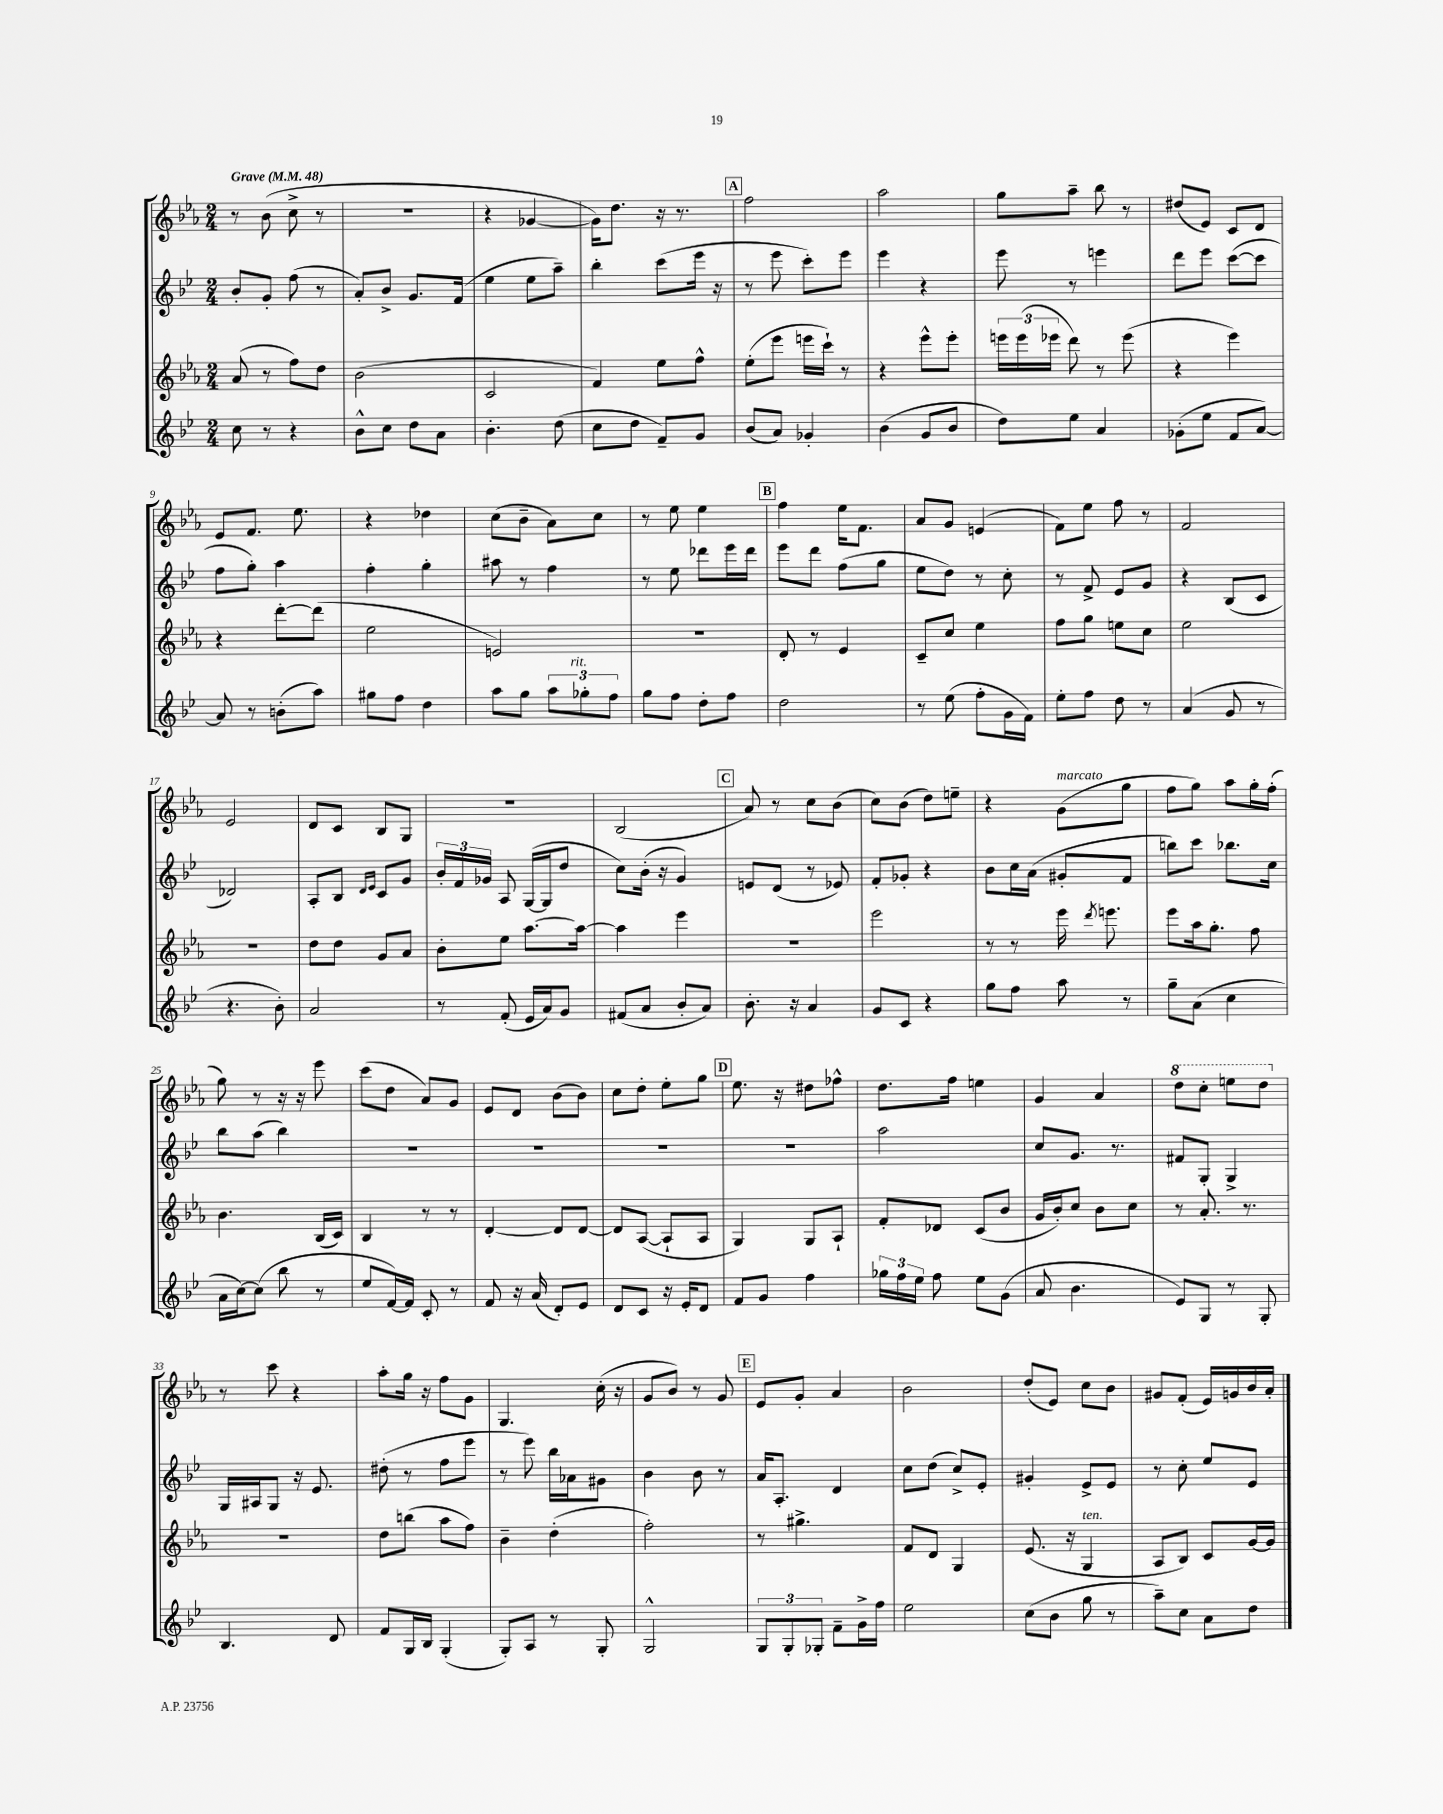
<<
\new StaffGroup <<
\new Staff = "s0" {
    \clef treble \key ees \major \numericTimeSignature \time 2/4 \tempo "Grave" 4 = 48
    \autoBeamOff r8 bes'8( c''8-> r8 |
    R2 |
    r4 ges'4~ |
    ges'16[) d''8.] r16 r8. |
    \mark \markup { \box "A" } f''2 |
    aes''2 |
    g''8[ aes''8]-- bes''8 r8 |
    dis''8[( ees'8]) c'8[ d'8] |
    ees'8[ f'8.] ees''8. |
    r4 des''4 |
    c''8[( bes'8]-- aes'8[) c''8] |
    r8 ees''8 ees''4 |
    \mark \markup { \box "B" } f''4 ees''16[ f'8.] |
    aes'8[ g'8] e'4( |
    f'8[) ees''8] f''8 r8 |
    f'2 |
    ees'2 |
    d'8[ c'8] bes8[ g8] |
    R2 |
    bes2( |
    \mark \markup { \box "C" } aes'8) r8 c''8[ bes'8]( |
    c''8[) bes'8]( d''8[) e''8]-- |
    r4 g'8[^\markup { \italic "marcato" }( g''8] |
    f''8[ g''8]) aes''8[ g''16-. f''16]-.( |
    g''8) r8 r16 r16 ees'''8 |
    c'''8[( d''8] aes'8[) g'8] |
    ees'8[ d'8] bes'8[( bes'8]) |
    c''8[ d''8]-. ees''8[-. g''8] |
    \mark \markup { \box "D" } ees''8. r16 dis''8[ fes''8]-^ |
    d''8.[ f''16] e''4 |
    g'4 aes'4 |
    \ottava #1 d'''8[ c'''8]-. e'''8[ d'''8] \ottava #0 |
    r8 c'''8 r4 |
    aes''8[-. g''16] r16 f''8[ g'8] |
    g4. c''16-.( r16 |
    g'8[ bes'8]) r8 g'8 |
    \mark \markup { \box "E" } ees'8[ g'8]-. aes'4 |
    bes'2 |
    d''8[-.( ees'8]) c''8[ bes'8] |
    gis'8[ f'8]-.( ees'16[) g'16 bes'16 aes'16]-. \bar "|." |
}
\new Staff = "s1" {
    \clef treble \key bes \major \numericTimeSignature \time 2/4
    \autoBeamOff bes'8[-. g'8]-. f''8( r8 |
    a'8[-.) bes'8]-> g'8.[ f'16]( |
    ees''4 ees''8[ a''8]--) |
    bes''4-. c'''8[( ees'''16] r16 |
    \mark \markup { \box "A" } r8 ees'''8 c'''8[-.) ees'''8] |
    ees'''4 r4 |
    ees'''8 r8 e'''4 |
    d'''8[ ees'''8] c'''8[~( c'''8] |
    f''8[ g''8]-.) a''4 |
    f''4-. g''4-. |
    ais''8 r8 f''4 |
    r8 ees''8 des'''8[ ees'''16 des'''16] |
    \mark \markup { \box "B" } ees'''8[ d'''8] f''8[( g''8] |
    ees''8[ d''8]) r8 c''8-. |
    r8 f'8-> ees'8[ g'8] |
    r4 bes8[( c'8] |
    des'2) |
    a8[-. bes8] \grace { d'16[ ees'16] } c'8[ g'8] |
    \tuplet 3/2 { bes'16[-. f'16 ges'16] } a8 g16[~( g16 d''8] |
    c''8[) bes'16]-.( r16 g'4) |
    \mark \markup { \box "C" } e'8[ d'8]( r8 ees'8) |
    f'8[-. ges'8]-. r4 |
    bes'8[ c''16 a'16]( gis'8[-. f'8] |
    b''8[) c'''8] bes''8.[ c''16] |
    bes''8[ a''8]( bes''4) |
    r2 |
    R2 |
    R2 |
    \mark \markup { \box "D" } R2 |
    a''2 |
    c''8[ g'8.] r8. |
    fis'8[ g8]-. g4-> |
    g16[ ais16 g8] r16 ees'8. |
    dis''8-.( r8 f''8[ ees'''8] |
    r8 ees'''8) bes''16[ aes'16 gis'8] |
    bes'4 bes'8 r8 |
    \mark \markup { \box "E" } a'16[ a8.]-. d'4 |
    c''8[ d''8]( c''8[->) ees'8]-. |
    gis'4-. ees'8[-> ees'8] |
    r8 c''8-. ees''8[ ees'8] \bar "|." |
}
\new Staff = "s2" {
    \clef treble \key ees \major \numericTimeSignature \time 2/4
    \autoBeamOff aes'8( r8 f''8[) d''8] |
    bes'2( |
    c'2 |
    f'4) ees''8[ f''8]-^ |
    \mark \markup { \box "A" } ees''8[-.( ees'''8] e'''16[ c'''16]-!) r8 |
    r4 ees'''8[-^ ees'''8]-. |
    \tuplet 3/2 { e'''16[ e'''16( ees'''16] } d'''8) r8 ees'''8( |
    r4 ees'''4) |
    r4 d'''8[~-. d'''8]( |
    ees''2 |
    e'2) |
    R2 |
    \mark \markup { \box "B" } d'8-. r8 ees'4 |
    c'8[-- c''8] ees''4 |
    f''8[ g''8] e''8[ c''8] |
    ees''2 |
    R2 |
    d''8[ d''8] g'8[ aes'8] |
    bes'8[-. ees''8] aes''8.[~ aes''16]~ |
    aes''4 ees'''4 |
    \mark \markup { \box "C" } r2 |
    ees'''2 |
    r8 r8 ees'''16 \acciaccatura { d'''8 } e'''8. |
    ees'''8[ aes''16 g''8.]-. f''8 |
    bes'4. bes16[( c'16]) |
    bes4 r8 r8 |
    d'4~-. d'8[ d'8]~ |
    d'8[ aes8]~( aes8[-! aes8] |
    \mark \markup { \box "D" } g4) g8[ aes8]-! |
    f'8[-. des'8] c'8[( bes'8] |
    g'16[ bes'16-.) c''8] bes'8[ c''8] |
    r8 aes'8.-. r8. |
    R2 |
    d''8[ b''8]( aes''8[ f''8]) |
    bes'4-- d''4-.( |
    f''2-.) |
    \mark \markup { \box "E" } r8 gis''4.-> |
    f'8[ d'8] g4 |
    ees'8.( r16 g4^\markup { \italic "ten." } |
    aes8[ bes8]) c'8[ g'16~ g'16] \bar "|." |
}
\new Staff = "s3" {
    \clef treble \key bes \major \numericTimeSignature \time 2/4
    \autoBeamOff c''8 r8 r4 |
    bes'8[-^ c''8] d''8[ a'8] |
    bes'4.-. d''8( |
    c''8[ d''8] f'8[--) g'8] |
    \mark \markup { \box "A" } bes'8[( a'8]) ges'4-. |
    bes'4( g'8[ bes'8] |
    d''8[) ees''8] a'4 |
    ges'8[-.( ees''8] f'8[ a'8]~) |
    a'8 r8 b'8[-.( a''8]) |
    gis''8[ f''8] d''4 |
    a''8[ g''8] \tuplet 3/2 { a''8[ ges''8-.^\markup { \italic "rit." } f''8] } |
    g''8[ f''8] d''8[-. f''8] |
    \mark \markup { \box "B" } d''2 |
    r8 ees''8( f''8[-. g'16 f'16]) |
    ees''8[-. f''8] d''8 r8 |
    a'4( g'8 r8 |
    r4. bes'8-.) |
    a'2 |
    r8 f'8-.( ees'16[ a'16) g'8] |
    fis'8[( a'8] bes'8[-. a'8]) |
    \mark \markup { \box "C" } bes'8.-. r16 a'4 |
    g'8[ c'8] r4 |
    g''8[ f''8] a''8 r8 |
    g''8[-- a'8]( c''4 |
    a'16[ c''16~) c''8]( bes''8 r8 |
    ees''8[ f'16~) f'16] c'8-. r8 |
    f'8 r16 a'16( d'8[-.) ees'8] |
    d'8[ c'8] r16 ees'16[-. d'8] |
    \mark \markup { \box "D" } f'8[ g'8] f''4 |
    \tuplet 3/2 { ges''16[ f''16 ees''16] } f''8 ees''8[ g'8]( |
    a'8 bes'4. |
    ees'8[) g8] r8 g8-. |
    bes4. d'8 |
    f'8[ g16 bes16] g4-.( |
    g8[-.) a8] r8 g8-. |
    g2-^ |
    \mark \markup { \box "E" } \tuplet 3/2 { g8[ g8-. ges8]-. } f'8[-- g'16-> f''16] |
    ees''2 |
    c''8[( bes'8] g''8 r8 |
    a''8[--) c''8] a'8[ d''8] \bar "|." |
}
>>
>>
